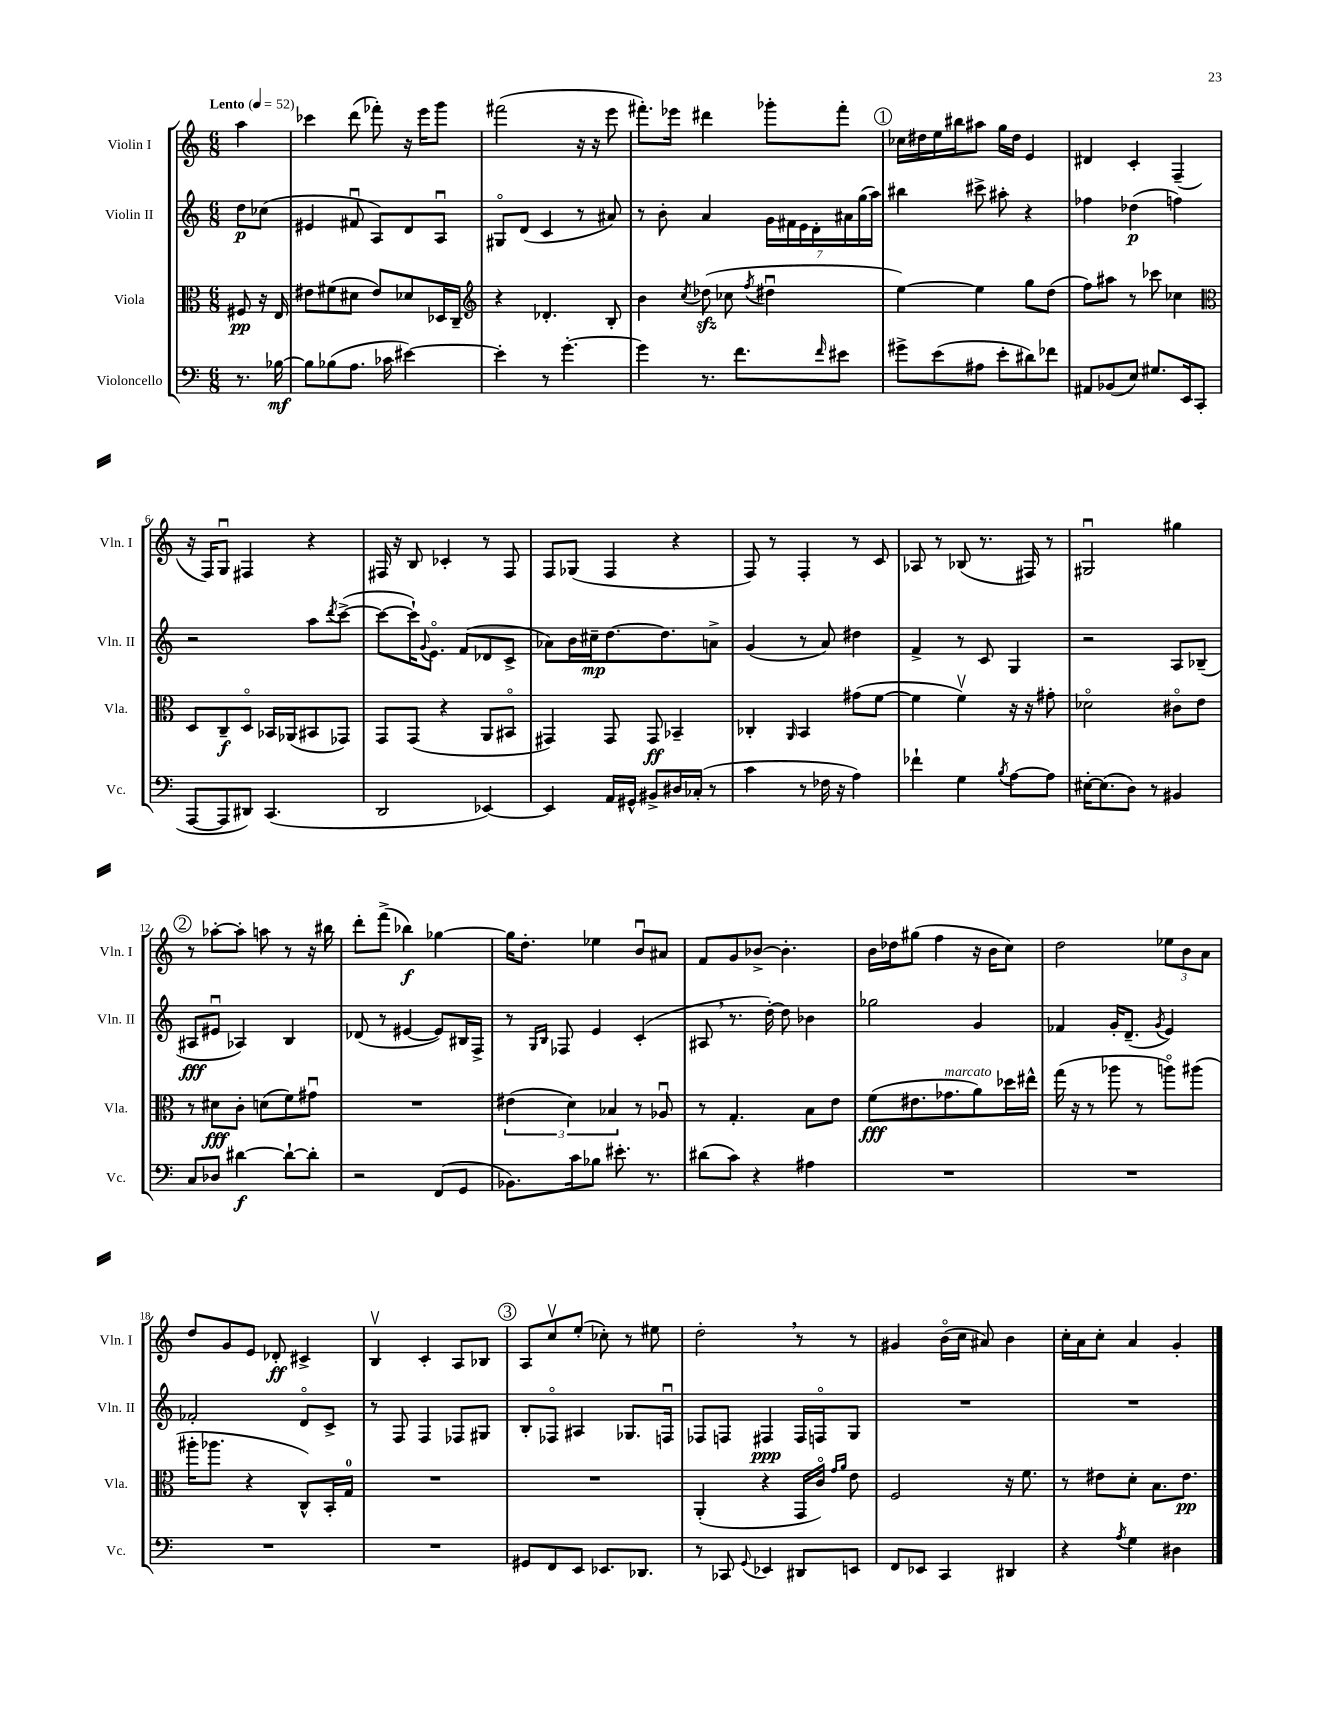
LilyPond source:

<<
\new StaffGroup <<
\new Staff = "s0" \with { instrumentName = "Violin I" shortInstrumentName = "Vln. I" } {
    \clef treble \key c \major \numericTimeSignature \time 6/8 \partial 4 \tempo "Lento" 4 = 52
    a''4 |
    ces'''4 d'''8( fes'''8-.) r16 e'''16 g'''8 |
    fis'''2( r16 r16 e'''8 |
    fis'''8.-.) ees'''16 dis'''4 ges'''8-. fis'''8-. |
    \mark \markup { \circle "1" } ces''16 dis''16 e''16 bis''16 ais''8 g''16 dis''16 e'4 |
    dis'4 c'4-. f4--( |
    r16 f16) g8\downbow fis4 r4 |
    fis16 r16 b8 ces'4-. r8 fis8 |
    f8 ges8( f4 r4 |
    f8) r8 f4-. r8 c'8 |
    aes8 r8 bes8( r8. fis16) r8 |
    gis2\downbow gis''4 |
    \mark \markup { \circle "2" } r8 aes''8~-. aes''8-. a''8 r8 r16 bis''16 |
    d'''8-. f'''8->( bes''4\f) ges''4~ |
    ges''16 d''8.-. ees''4 b'8\downbow ais'8 |
    f'8 g'8 bes'8~-> bes'4.-. |
    b'16 des''16 gis''8( f''4 r16 b'16 c''8) |
    d''2 \tuplet 3/2 { ees''8 b'8 a'8 } |
    d''8 g'8 e'8 des'8-.\ff cis'4-> |
    b4\upbow c'4-. a8 bes8 |
    \mark \markup { \circle "3" } a8 c''8\upbow e''8-.( ces''8-.) r8 eis''8 |
    d''2-. \breathe r8 r8 |
    gis'4 b'16\flageolet( c''16 ais'8) b'4 |
    c''16-. a'16 c''8-. a'4 g'4-. \bar "|." |
}
\new Staff = "s1" \with { instrumentName = "Violin II" shortInstrumentName = "Vln. II" } {
    \clef treble \key c \major \numericTimeSignature \time 6/8 \partial 4
    d''8\p ces''8( |
    eis'4 fis'8\downbow a8) d'8 a8\downbow |
    gis8\flageolet d'8( c'4 r8 ais'8) |
    r8 b'8-. a'4 \tuplet 7/4 { g'16 fis'16 e'16 d'16-. ais'16 g''16( a''16) } |
    \mark \markup { \circle "1" } bis''4 cis'''8-> ais''8-. r4 |
    fes''4 des''4\p( f''4) |
    r2 a''8 \acciaccatura { d'''8 } c'''8~->( |
    c'''8~ c'''16-!) \appoggiatura { g'8 } e'8.\flageolet f'8( des'8 c'8-> |
    aes'8) b'16 cis''16--\mp d''8.~ d''8. a'8-> |
    g'4( r8 a'8) dis''4 |
    f'4-> r8 c'8 g4 |
    r2 a8 bes8--( |
    \mark \markup { \circle "2" } ais8\fff eis'8\downbow aes4) b4 |
    des'8( r8 eis'4~ eis'8) bis16 f16-> |
    r8 \grace { g16 b16 } fes8 e'4 c'4-.( |
    ais8 \breathe r8. d''16~-.) d''8 bes'4 |
    ges''2 g'4 |
    fes'4 g'16-. d'8.--( \acciaccatura { g'8 } e'4) |
    fes'2-. d'8\flageolet c'8-> |
    r8 f8 f4 fes8 gis8 |
    \mark \markup { \circle "3" } b8-. fes8\flageolet ais4 ges8. f16\downbow |
    fes8 f8 fis4\ppp fis16 f16\flageolet g8 |
    R2. |
    R2. \bar "|." |
}
\new Staff = "s2" \with { instrumentName = "Viola" shortInstrumentName = "Vla." } {
    \clef alto \key c \major \numericTimeSignature \time 6/8 \partial 4
    fis8\pp r16 e16 |
    eis'8 fis'8( dis'8 eis'8) des'8 des16 c16-- |
    \clef treble r4 des'4.-. b8-. |
    b'4 \acciaccatura { c''8 } des''8\sfz( ces''8 \acciaccatura { f''8 } dis''4\downbow |
    \mark \markup { \circle "1" } e''4~) e''4 g''8 d''8( |
    f''8) ais''8 r8 ces'''8 ces''4 |
    \clef alto d8 c8--\f d8\flageolet bes,16 aes,16( bis,8 ges,8) |
    g,8 g,8( r4 a,8 bis,8\flageolet |
    gis,4) gis,8 gis,8\ff bes,4-- |
    ces4-. \grace { a,16 } b,4 gis'8( f'8~ |
    f'4 f'4\upbow) r16 r16 gis'8-. |
    des'2\flageolet cis'8\flageolet e'8 |
    \mark \markup { \circle "2" } r8 dis'8\fff c'8-. d'8( f'8) gis'8\downbow |
    R2. |
    \tuplet 3/2 { eis'4( d'4) bes4 } r8 aes8\downbow |
    r8 g4.-. b8 e'8 |
    f'8\fff( eis'8. ges'8.^\markup { \italic "marcato" } a'8) des''16 eis''16-^ |
    g''16( r16 r8 aes''8 r8 a''8\flageolet) ais''8( |
    ais''16-. aes''8. r4 c8-^) b,16-. g16-0 |
    R2. |
    \mark \markup { \circle "3" } R2. |
    a,4-.( r4 g,16 c'16\flageolet) \grace { g'16 a'16 } e'8 |
    f2 r16 f'8. |
    r8 eis'8 d'8-. b8. eis'8.\pp \bar "|." |
}
\new Staff = "s3" \with { instrumentName = "Violoncello" shortInstrumentName = "Vc." } {
    \clef bass \key c \major \numericTimeSignature \time 6/8 \partial 4
    r8. bes16~\mf |
    bes8 bes8( a8. ces'16 eis'4~) |
    eis'4-. r8 g'4.~-. |
    g'4 r8. f'8. \grace { f'16 } eis'8 |
    \mark \markup { \circle "1" } gis'8-> e'8( ais8 e'8-. dis'8) fes'8 |
    ais,8 bes,8( e8) gis8. e,16 c,8( |
    a,,8~ a,,8 dis,8) c,4.( |
    d,2 ees,4~) |
    ees,4 a,16 gis,16-^ bis,8-> dis16 ces16-.( r8 |
    c'4 r8 fes16 r16 a4) |
    fes'4-! g4 \acciaccatura { b8 } a8~ a8 |
    eis16~-. eis8.( d8) r8 bis,4 |
    \mark \markup { \circle "2" } c8 des8 dis'4~\f dis'8~-! dis'8-. |
    r2 f,8( g,8 |
    bes,8.) c'16 bes8 eis'8.-. r8. |
    dis'8( c'8) r4 ais4 |
    R2. |
    R2. |
    R2. |
    R2. |
    \mark \markup { \circle "3" } gis,8 f,8 e,8 ees,8. des,8. |
    r8 ces,8 \appoggiatura { g,8 } ees,4 dis,8 e,8 |
    f,8 ees,8 c,4 dis,4 |
    r4 \acciaccatura { a8 } g4 dis4 \bar "|." |
}
>>
>>
